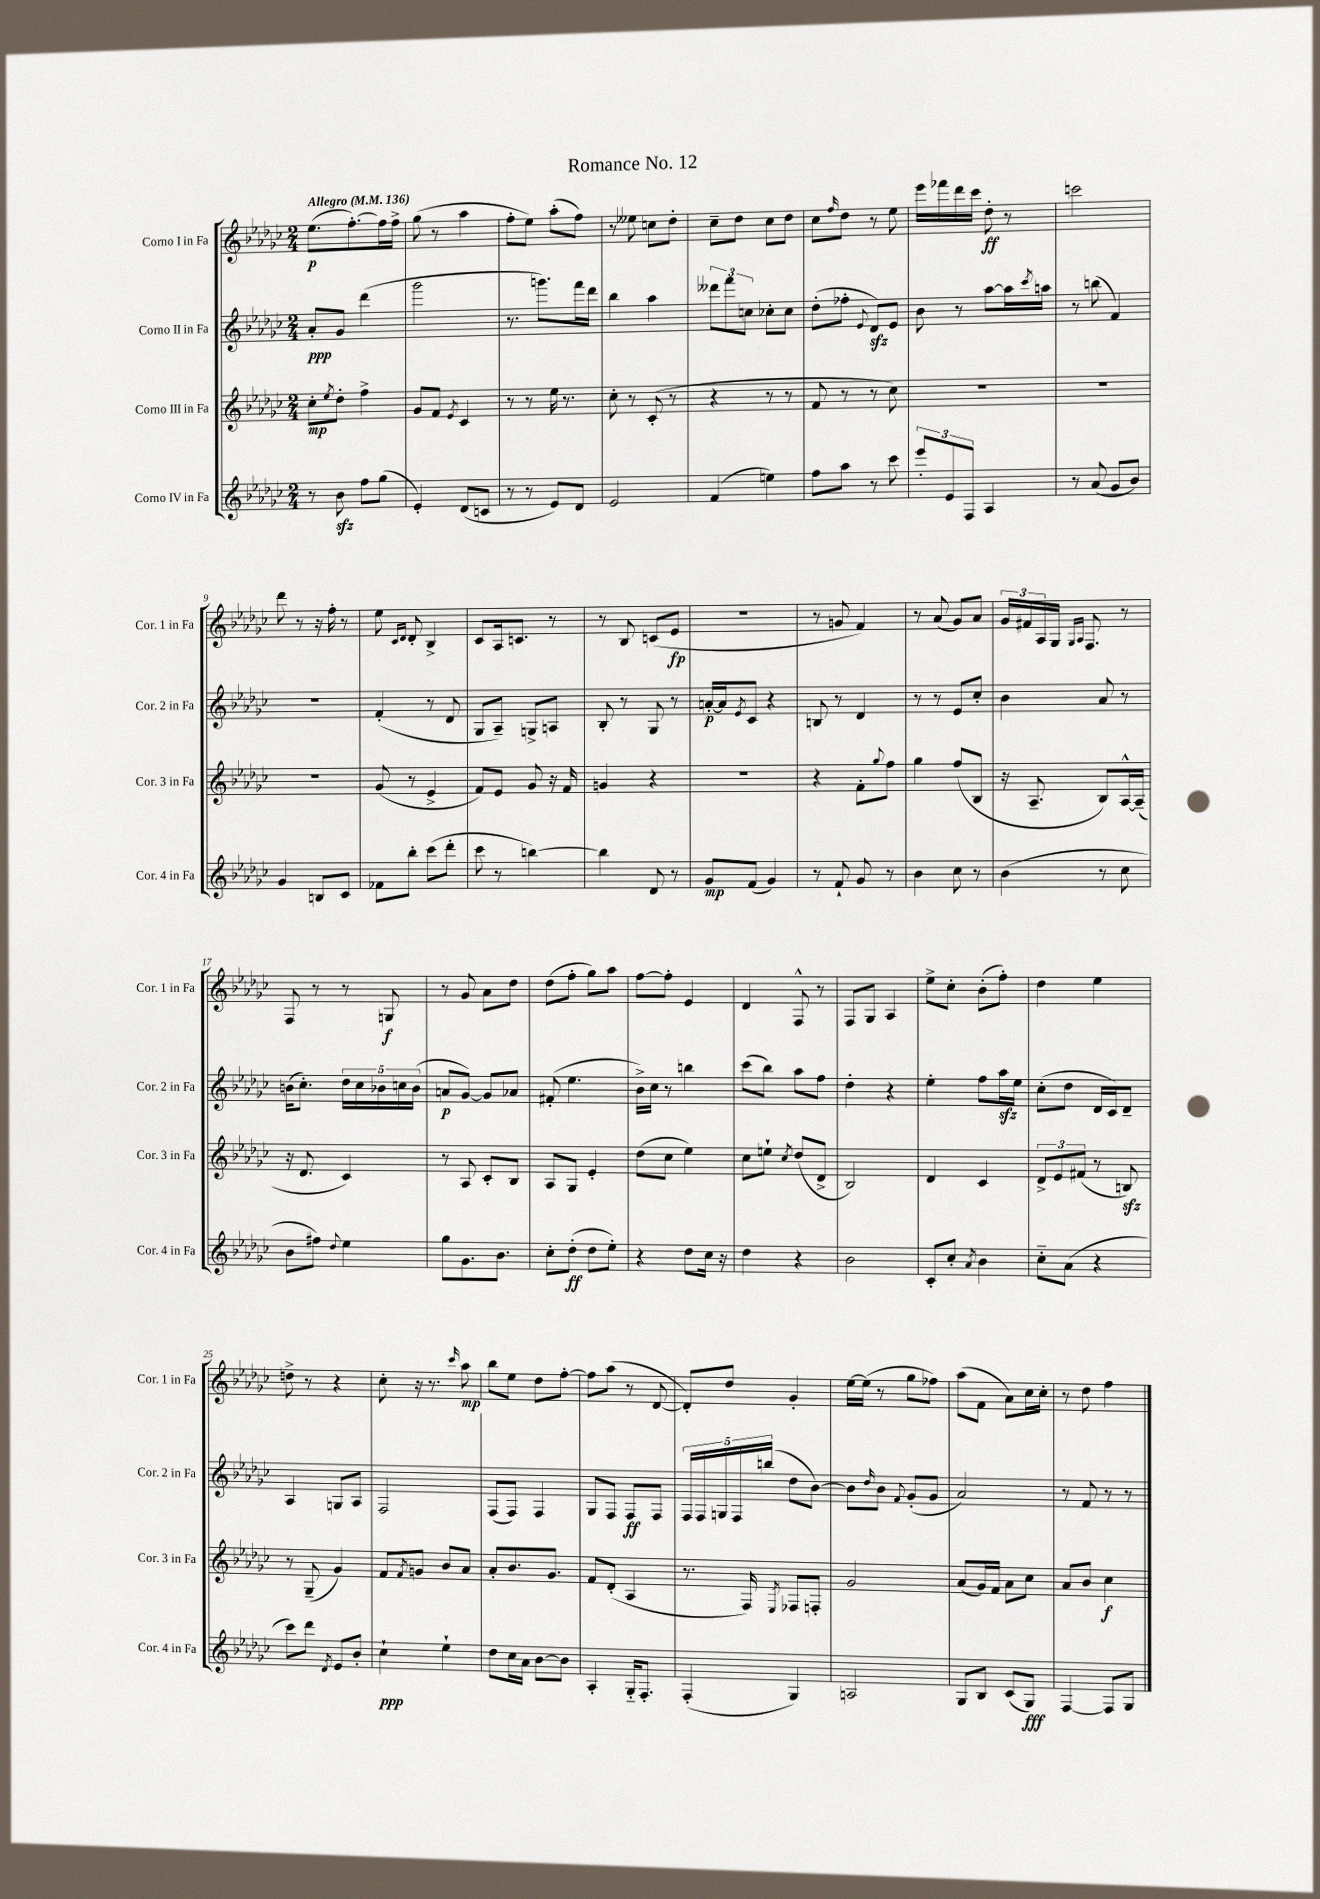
\header { title = "Romance No. 12" }
<<
\new StaffGroup <<
\new Staff = "s0" \with { instrumentName = "Corno I in Fa" shortInstrumentName = "Cor. 1 in Fa" } {
    \clef treble \key ges \major \numericTimeSignature \time 2/4 \tempo "Allegro" 4 = 136
    ees''8.\p( f''8.~-.) f''16 f''16-> |
    ges''8( r8 aes''4 |
    f''8-. ees''8) aes''8-.( f''8) |
    r8 eeses''8 c''8 des''8-. |
    ces''8-- des''8 ces''8 des''8 |
    ces''8 \grace { f''16 } des''8 r8 ees''8 |
    ees'''16 fes'''16 des'''16 ces'''16 des''8-.\ff r8 |
    c'''2 |
    des'''8 r8 r16 f''16-. r8 |
    ees''8 \grace { ces'16 des'16 } des'8-. bes4-> |
    ces'8 aes16 c'8. r8 |
    r8 bes8 c'8( ees'8\fp |
    R2 |
    r8 g'8 f'4) |
    r8 aes'8( ges'8) aes'8 |
    \tuplet 3/2 { ges'16 fis'16 aes16 } ges16 \grace { ges16 aes16 } f8. r8 |
    f8 r8 r8 g8\f |
    r8 ges'8 aes'8 des''8 |
    des''8( f''8-. ges''8) aes''8 |
    f''8~ f''8-. ees'4 |
    des'4 f8-^ r8 |
    f8 ges8 aes4 |
    ees''8-> ces''8-. bes'8-.( f''8-.) |
    des''4 ees''4 |
    d''8-> r8 r4 |
    ces''8-. r16 r8. \grace { ces'''16 } aes''8\mp |
    bes''8 ees''8 des''8 f''8~-. |
    f''8 aes''8( r8 des'8~ |
    des'8-.) des''8 ges'4-. |
    ees''16~ ees''16( r8 ges''8 fes''8) |
    aes''8( f'8 aes'8) ces''16 ces''16-. |
    r8 des''8 f''4 \bar "|." |
}
\new Staff = "s1" \with { instrumentName = "Corno II in Fa" shortInstrumentName = "Cor. 2 in Fa" } {
    \clef treble \key ges \major \numericTimeSignature \time 2/4
    aes'8-.\ppp ges'8 des'''4( |
    ges'''2 |
    r8. g'''8.) f'''16 des'''16 |
    bes''4 aes''4 |
    \tuplet 3/2 { deses'''8 f'''8 c''8 } ces''8-. ces''8 |
    des''8-.( fes''8-. \appoggiatura { ees'8 } des'8\sfz) ees'8 |
    bes'8 r8 aes''8~ aes''16 \acciaccatura { ces'''8 } a''16 |
    r8 b''8( f'4) |
    R2 |
    f'4-.( r8 des'8 |
    ges8 aes8--) g8-> a8 |
    bes8-. r8 ges8 r8 |
    a'16~-.\p a'16 \acciaccatura { ees'8 } ces'8 r4 |
    b8 r8 des'4 |
    r8 r8 ees'8 ces''8-. |
    bes'4 aes'8 r8 |
    b'16( ces''8.-.) \tuplet 5/4 { des''16 ces''16 bes'16 c''16 bes'16( } |
    a'8\p ges'8~) ges'8 aes'8 |
    fis'8-.( ees''4. |
    bes'16->) ces''16 r8 b''4 |
    ces'''8( bes''8) aes''8 f''8 |
    des''4-. r4 |
    ees''4-. f''8 aes''16\sfz ees''16 |
    ces''8-.( des''8 des'16 ces'16) des'8-- |
    aes4 g8 aes8 |
    f2 |
    f8( f8) f4 |
    ges8 f8 f8\ff f8 |
    \tuplet 5/4 { f16 f16 g16 f16 b''16( } des''8 bes'8~) |
    bes'8 \grace { des''16 } bes'8 \appoggiatura { f'8 } ges'8-.( ges'8 |
    aes'2) |
    r8 f'8 r8 r8 \bar "|." |
}
\new Staff = "s2" \with { instrumentName = "Corno III in Fa" shortInstrumentName = "Cor. 3 in Fa" } {
    \clef treble \key ges \major \numericTimeSignature \time 2/4
    ces''8-.\mp \acciaccatura { ees''8 } des''8-. f''4-> |
    ges'8 f'8 \acciaccatura { ees'8 } ces'4 |
    r8 r8 ees''16 r8. |
    ces''8-. r8 ces'8-.( r8 |
    r4 r8 r8 |
    f'8 r8 r8 ces''8) |
    R2 |
    R2 |
    R2 |
    ges'8( r8 ees'4-> |
    f'8) ees'8 ges'8 r16 f'16 |
    g'4 r4 |
    r2 |
    r4 f'8-. \appoggiatura { ges''8 } f''8 |
    ges''4 f''8( bes8 |
    r16 aes8.-- bes8) aes16~-^ aes16--( |
    r16 des'8. ces'4) |
    r8 aes8 ces'8-. bes8 |
    aes8 ges8 ees'4-. |
    des''8( ces''8 ees''4) |
    ces''8 e''8-! \acciaccatura { ces''8 } des''8( des'8-> |
    bes2) |
    des'4 ces'4 |
    \tuplet 3/2 { des'8-> ees'8 fis'8( } r8 b8\sfz) |
    r8 ges8--( ges'4) |
    f'8 \acciaccatura { f'8 } g'8 bes'8 aes'8 |
    aes'8-. bes'8. ges'8. |
    f'8 des'8-.( aes4 |
    r8. f16) \acciaccatura { ees8 } fes8 f8-. |
    ges'2 |
    aes'8( ges'16) f'16 aes'8 ces''8 |
    aes'8 bes'8 ces''4\f \bar "|." |
}
\new Staff = "s3" \with { instrumentName = "Corno IV in Fa" shortInstrumentName = "Cor. 4 in Fa" } {
    \clef treble \key ges \major \numericTimeSignature \time 2/4
    r8 bes'8\sfz f''8 ges''8( |
    ees'4-.) des'8( c'8 |
    r8 r8 ees'8) des'8 |
    ees'2 |
    f'4( e''4) |
    f''8 aes''8 r8 ces'''8 |
    \tuplet 3/2 { ees'''8-. ees'8 f8 } aes4 |
    r8 aes'8( ges'8 bes'8) |
    ges'4 b8 ces'8 |
    fes'8 bes''8-. ces'''8( des'''8-. |
    ces'''8 r8 b''4~) |
    b''4 des'8 r8 |
    ges'8\mp f'8( ges'4) |
    r8 f'8-! ges'8 r8 |
    bes'4 ces''8 r8 |
    bes'4( r8 ces''8 |
    bes'8 fis''8) \appoggiatura { des''8 } ees''4 |
    ges''8 ges'8. bes'8. |
    ces''8-. des''8-.\ff( des''8 ees''8-.) |
    r4 des''8 ces''16 r16 |
    des''4 r4 |
    bes'2 |
    ces'8-. ces''8-. \acciaccatura { aes'8 } bes'4 |
    ces''8-_ aes'8( r4 |
    ces'''8) des'''8 \acciaccatura { des'8 } ees'8 bes'8-. |
    ces''4-!\ppp ees''4-! |
    des''8 ces''16 aes'16 bes'8~ bes'8 |
    aes4-. ges16-_ f8.-. |
    f4-.( ges4) |
    a2 |
    ges8 bes8 ces'8( ges8\fff) |
    f4~ f8 ges8 \bar "|." |
}
>>
>>
